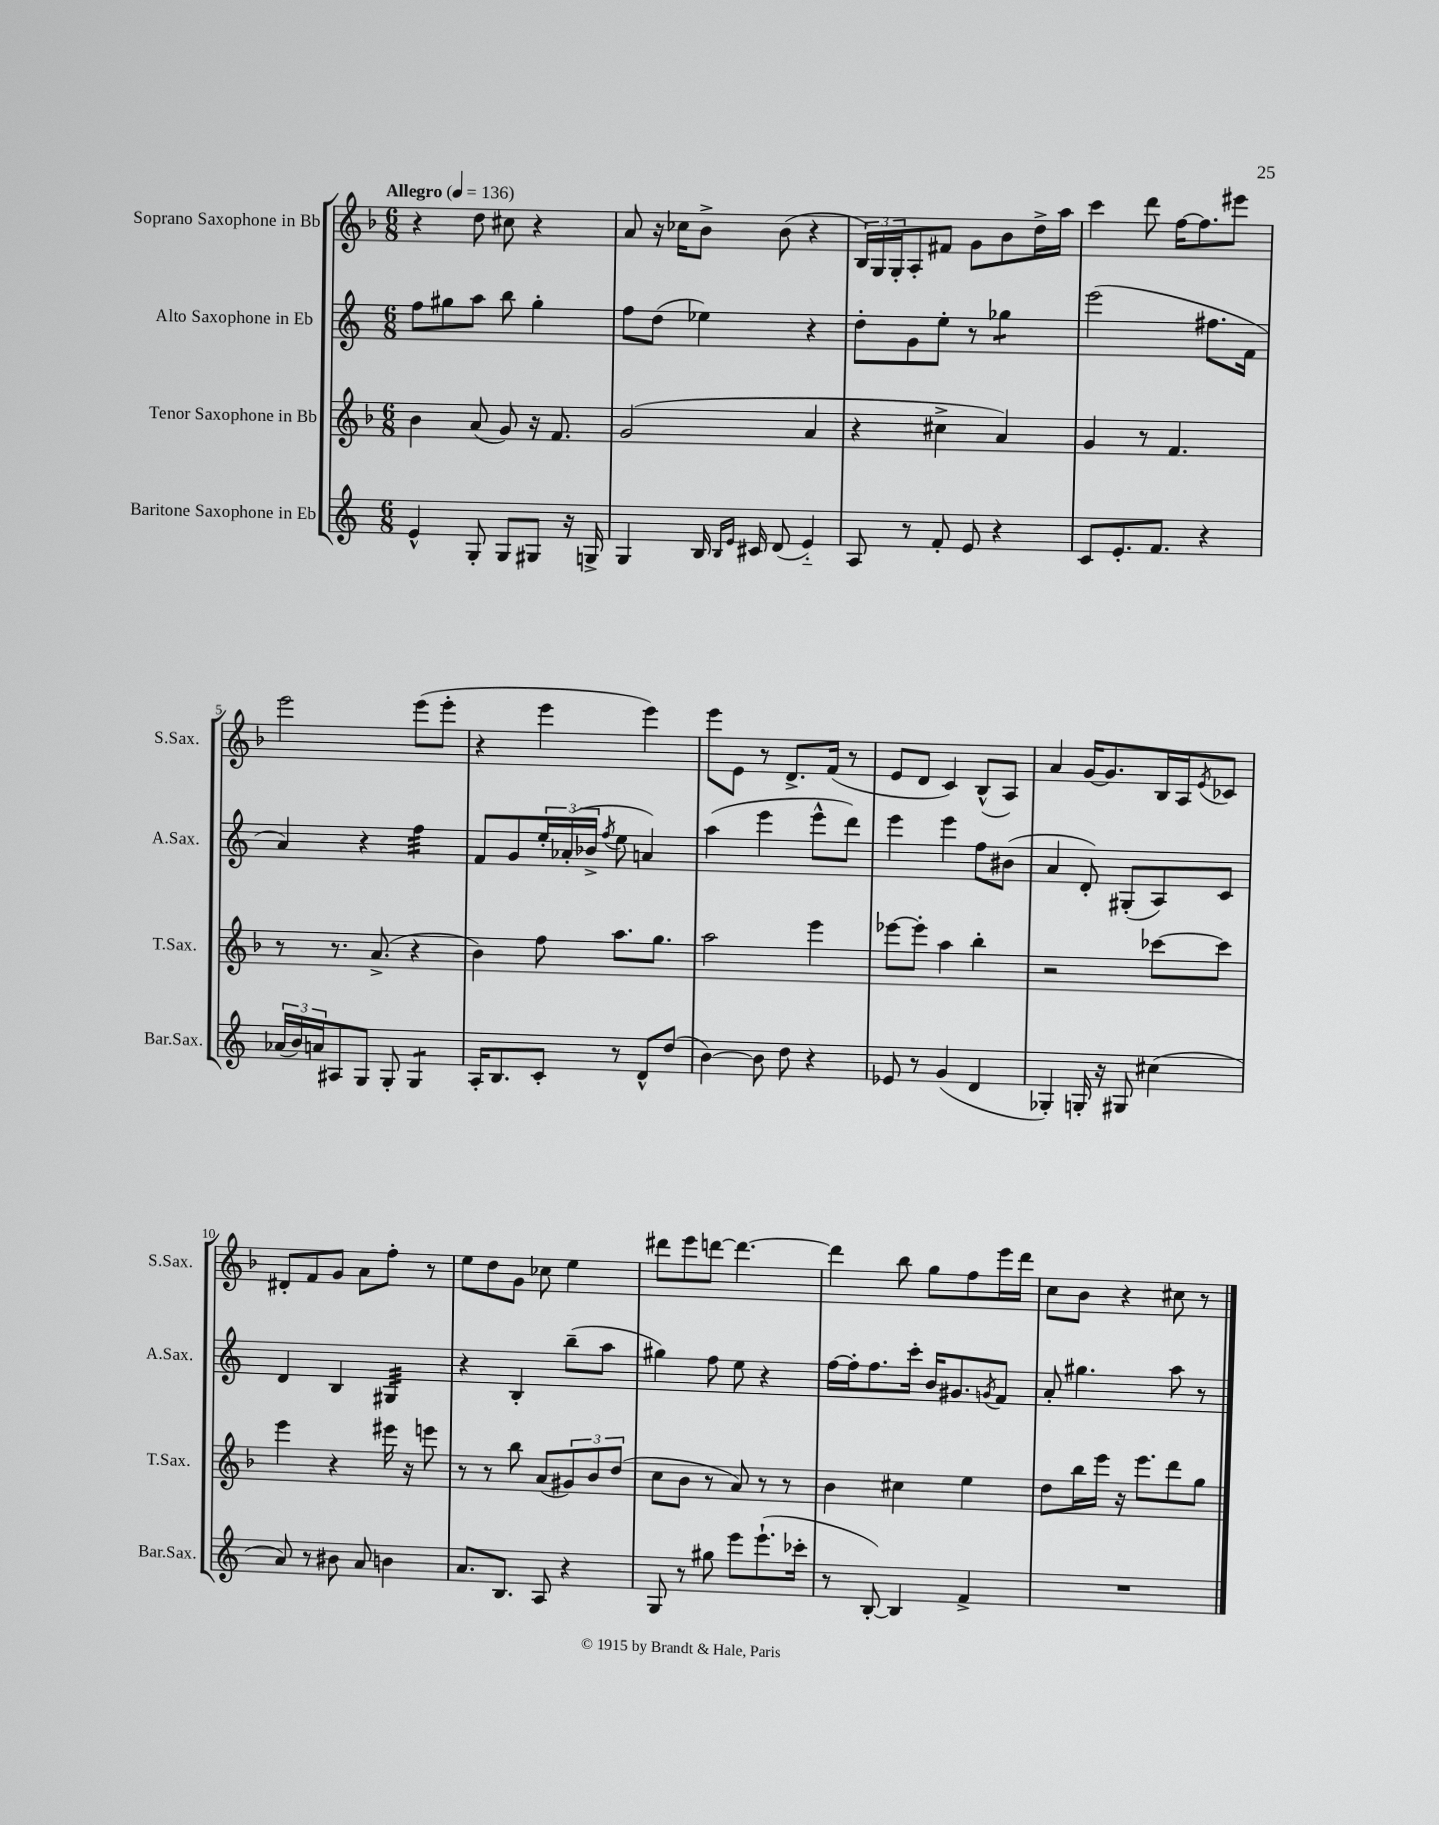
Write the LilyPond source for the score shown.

<<
\new StaffGroup <<
\new Staff = "s0" \with { instrumentName = "Soprano Saxophone in Bb" shortInstrumentName = "S.Sax." } {
    \clef treble \key f \major \numericTimeSignature \time 6/8 \tempo "Allegro" 4 = 136
    r4 d''8 cis''8 r4 |
    a'8 r16 ces''16 bes'8-> bes'8( r4 |
    \tuplet 3/2 { bes16) g16 g16-. } a8-. fis'8 g'8 bes'8 d''16-> a''16 |
    c'''4 d'''8 f''16~ f''8. eis'''8 |
    e'''2 e'''8( e'''8-. |
    r4 e'''4 e'''4) |
    e'''8 e'8 r8 d'8.-> f'16( r8 |
    e'8 d'8 c'4) bes8-^( a8) |
    a'4 g'16~ g'8. bes16 a16 \acciaccatura { e'8 } ces'8 |
    dis'8-. f'8 g'8 a'8 f''8-. r8 |
    e''8 d''8 g'8 ces''8 e''4 |
    dis'''8 e'''8 d'''8~ d'''4.~ |
    d'''4 bes''8 g''8 f''8 e'''16 d'''16 |
    c''8 bes'8 r4 cis''8 r8 \bar "|." |
}
\new Staff = "s1" \with { instrumentName = "Alto Saxophone in Eb" shortInstrumentName = "A.Sax." } {
    \clef treble \key c \major \numericTimeSignature \time 6/8
    f''8 gis''8 a''8 b''8 gis''4-. |
    f''8 d''8( ees''4) r4 |
    d''8-. g'8 e''8-. r8 ges''4:8 |
    e'''2( fis''8. f'16 |
    a'4) r4 f''4:32 |
    f'8 g'8 \tuplet 3/2 { e''16-. aes'16-.( bes'16-> } \acciaccatura { f''8 } e''8 a'4) |
    a''4( e'''4 e'''8-^ d'''8) |
    e'''4 e'''4 f''8 bis'8( |
    a'4 d'8-.) gis8-.( a8) c'8 |
    d'4 b4 gis4:32 |
    r4 b4-. b''8--( a''8 |
    gis''4) f''8 e''8 r4 |
    f''16~ f''16-. f''8. c'''16-. b'16 gis'8. \acciaccatura { g'8 } f'8 |
    a'8-. gis''4. a''8 r8 \bar "|." |
}
\new Staff = "s2" \with { instrumentName = "Tenor Saxophone in Bb" shortInstrumentName = "T.Sax." } {
    \clef treble \key f \major \numericTimeSignature \time 6/8
    bes'4 a'8( g'8) r16 f'8. |
    g'2( a'4 |
    r4 cis''4-> a'4) |
    g'4 r8 f'4. |
    r8 r8. a'8.->( r4 |
    bes'4) f''8 a''8. g''8. |
    a''2 e'''4 |
    ees'''8~ ees'''8-. a''4 bes''4-. |
    r2 ces'''8~ ces'''8 |
    e'''4 r4 eis'''16 r16 e'''8 |
    r8 r8 bes''8 a'8( \tuplet 3/2 { gis'8) bes'8 d''8( } |
    c''8 bes'8 r8 a'8) r8 r8 |
    bes'4 cis''4 e''4 |
    d''8 bes''16 e'''16 r16 e'''8. d'''8 g''8 \bar "|." |
}
\new Staff = "s3" \with { instrumentName = "Baritone Saxophone in Eb" shortInstrumentName = "Bar.Sax." } {
    \clef treble \key c \major \numericTimeSignature \time 6/8
    e'4-^ g8-. g8 gis8 r16 g16-> |
    g4 b16 \grace { b16 e'16 } cis'16 d'8( e'4-_) |
    a8 r8 f'8-. e'8 r4 |
    c'8 e'8.-. f'8. r4 |
    \tuplet 3/2 { aes'16( b'16) a'16 } ais8 g8 g8-. g4:8 |
    a16-. b8. c'8-. r8 d'8-^ d''8( |
    b'4~) b'8 d''8 r4 |
    ees'8 r8 g'4( d'4 |
    ges4-.) g16-. r16 gis8 cis''4( |
    a'8) r8 bis'8 a'8 b'4 |
    a'8. b8. a8 r4 |
    g8 r8 gis''8 e'''8 e'''8.-!( ces'''16-. |
    r8 b8~-.) b4 f'4-> |
    R2. \bar "|." |
}
>>
>>
